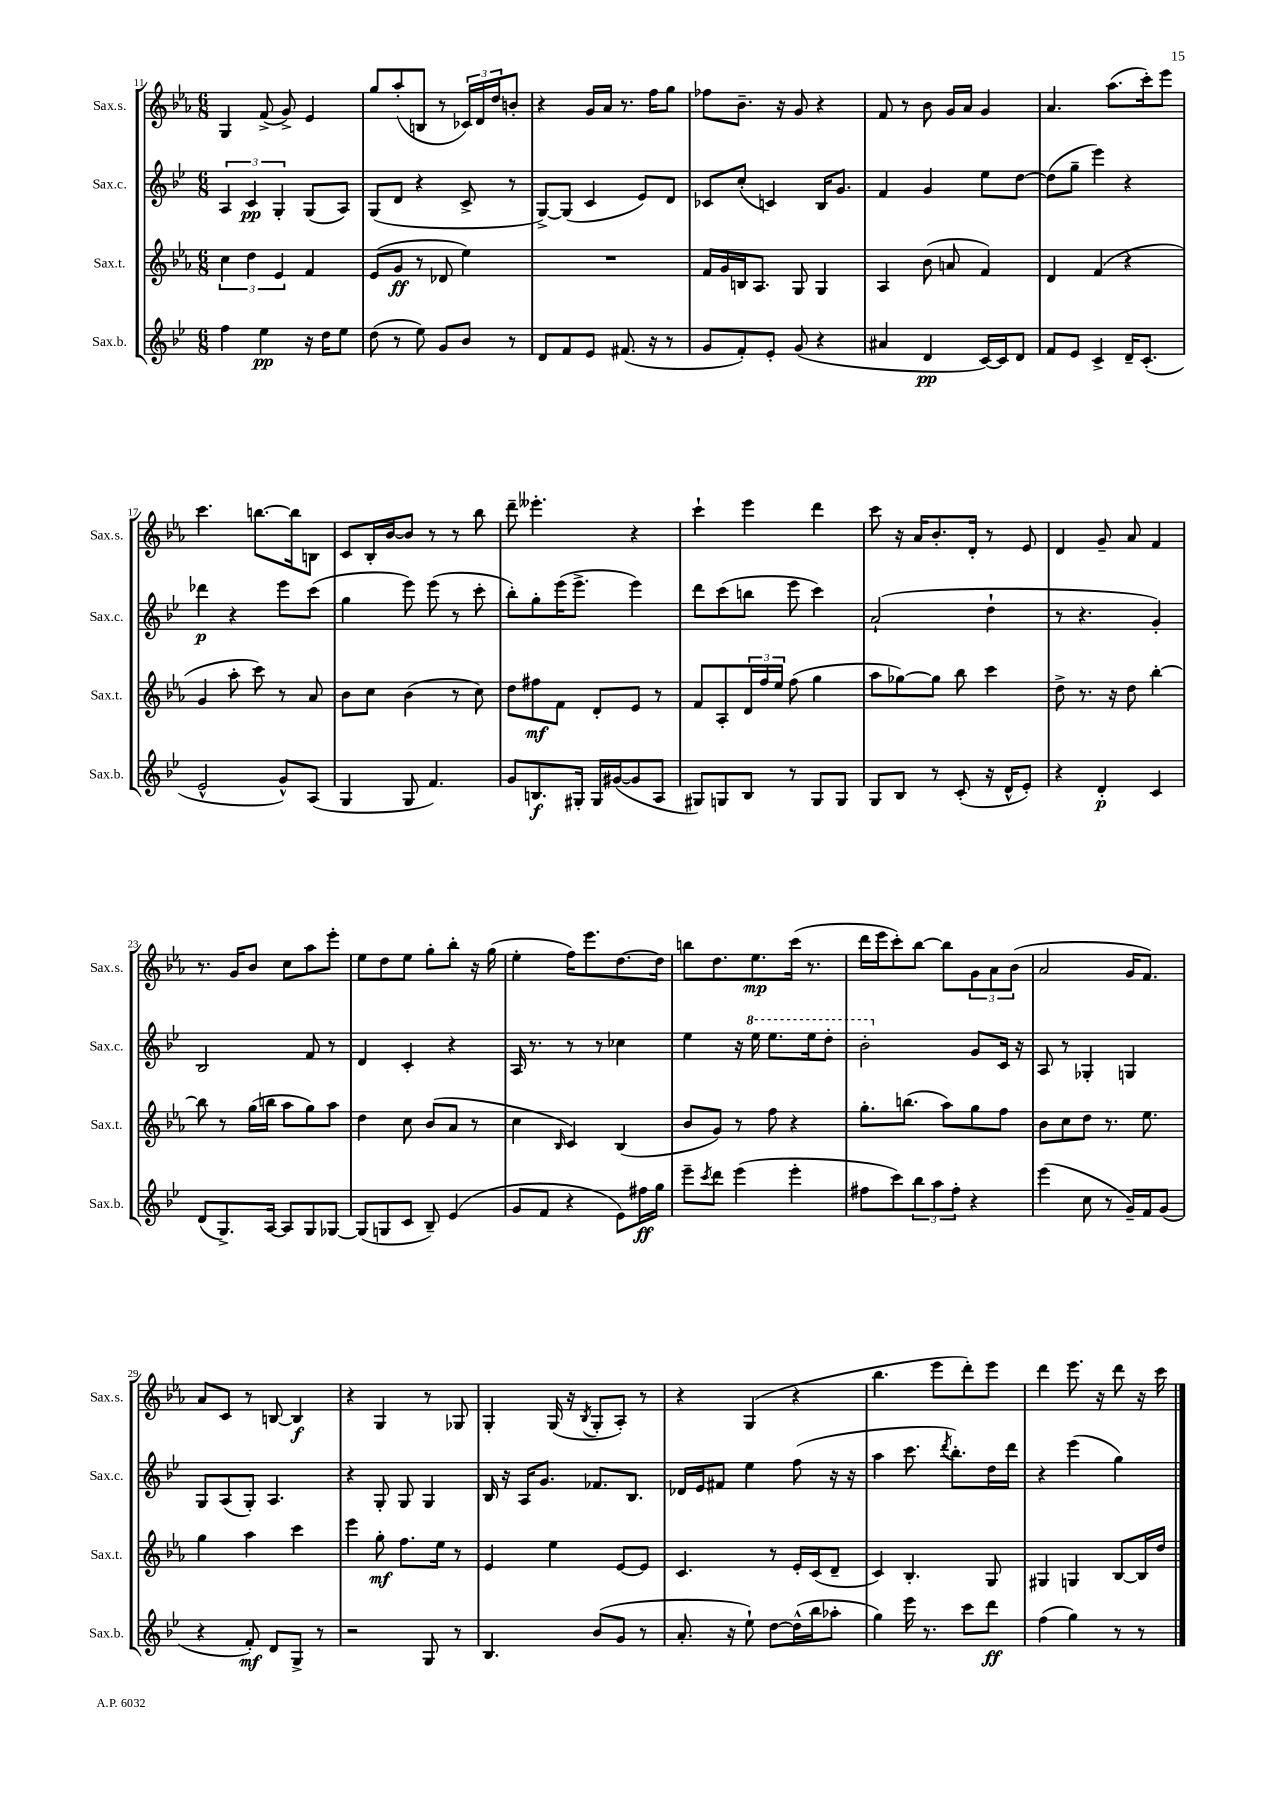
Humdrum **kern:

**kern	**kern	**kern	**kern
*staff4	*staff3	*staff2	*staff1
*clefG2	*clefG2	*clefG2	*clefG2
*k[b-e-]	*k[b-e-a-]	*k[b-e-]	*k[b-e-a-]
*M6/8	*M6/8	*M6/8	*M6/8
4ff	6cc	6A	4G
.	6dd	6c	.
4ee-	.	.	(8f^
.	6e-	6G'	.
.	.	.	8g^)
16r	4f	(8G	4e-
16dd	.	.	.
8ee-	.	8A)	.
=	=	=	=
(8dd	(8e-	(8G	8gg
8r	8g	8d	(8aa-'
8ee-)	8r	4r	8B
8g	8d-	.	8r
8b-	4ee-)	8c^	24c-)
.	.	.	24d
.	.	.	24dd
8r	.	8r	8b'
=	=	=	=
8d	2.r	[8G^)	4r
8f	.	(8G]	.
8e-	.	4c	16g
.	.	.	16a-
(8.f#	.	.	8.r
.	.	8e-)	.
16r	.	.	16ff
8r	.	8d	8gg
=	=	=	=
8g	16f	8c-	8ff-
.	16g	.	.
8f')	16B	(8cc'	8.b-~
.	8.A-	.	.
8e-'	.	4c)	.
.	.	.	16r
(8g	8G	.	8g
4r	4G	16B-	4r
.	.	8.g	.
=	=	=	=
4a#	4A-	4f	8f
.	.	.	8r
4d	(8b-	4g	8b-
.	8a	.	16g
.	.	.	16a-
[16c)	4f)	8ee-	4g
16c]	.	.	.
8d	.	[8dd	.
=	=	=	=
8f	4d	(8dd]	4.a-
8e-	.	8gg~	.
4c^	(4f	4eee-)	.
.	.	.	(8.aa-
16d~	4r	4r	.
(8.c'	.	.	16ccc')
.	.	.	8eee-
=	=	=	=
2e-^^	4g	4ddd-	4.ccc
.	8aa-'	4r	.
.	8ccc)	.	[8.bb
8g^^)	8r	8eee-	.
.	.	.	16bb]
(8A	8a-	(8ccc	8B
=	=	=	=
4G	8b-	4gg	8c
.	8cc	.	16B-'
.	.	.	[16b-
8G	(4b-	8eee-)	8b-]
4.f)	.	(8eee-	8r
.	8r	8r	8r
.	8cc)	8ccc'	8bb-
=	=	=	=
8g	8dd	8bb-')	8ddd~
8.B	8ff#	8gg'	4.eee--'
.	8f	(16eee-	.
16G#'	.	8.eee-^	.
16G#	8d'	.	.
([16g#	.	.	.
8g#]	8e-	4eee-)	4r
8A	8r	.	.
=	=	=	=
8G#)	8f	8ddd	4ccc`
8G	8A-'	(8ccc	.
8B-	24d	8bb	4eee-
.	24ff	.	.
.	24ee-	.	.
8r	(8ff	8eee-	.
8G	4gg	4ccc)	4ddd
8G	.	.	.
=	=	=	=
8G	8aa-	(2a`	8ccc
8B-	[8gg-)	.	16r
.	.	.	16a-
8r	8gg-]	.	8.b-'
(8c'	8bb-	.	.
.	.	.	16d'
16r	4ccc	4dd`	8r
16d^^	.	.	.
8e-')	.	.	8e-
=	=	=	=
4r	8dd^	8r	4d
.	8.r	4.r	.
4d'	.	.	8g~
.	16r	.	.
.	8dd	.	8a-
4c	[4bb-'	4g')	4f
=	=	=	=
(8d	8bb-]	2B-	8.r
8.G^)	8r	.	.
.	.	.	16g
.	(16gg	.	8b-
[16A	16bb	.	.
8A]	8aa-	.	8cc
8G	8gg)	8f	8aa-
[8G-	8aa-	8r	8eee-'
=	=	=	=
(8G-]	4dd	4d	8ee-
8G	.	.	8dd
8c	8cc	4c'	8ee-
8B-~)	(8b-	.	8gg'
(4e-	8a-	4r	8bb-'
.	8r	.	16r
.	.	.	(16gg
=	=	=	=
8g	4cc	16A	4ee-'
.	.	8.r	.
8f	.	.	.
.	16qqB-	.	.
4r	4c)	8r	16ff)
.	.	.	8.eee-
.	.	8r	.
8e-)	(4B-	4cc-	[8.dd
16ff#	.	.	.
16gg	.	.	16dd]
=	=	=	=
8eee-~	8b-	4ee-	8bb
8qccc	.	.	.
8ddd	8g)	.	8.dd
(4eee-	8r	16r	.
.	.	16eee-	8.ee-
.	8ff	8.eee-	.
4eee-'	4r	.	(16ccc
.	.	16eee-	8.r
.	.	8ddd'	.
=	=	=	=
8ff#	8.gg'	2bb-'	16ddd
.	.	.	16eee-
8ccc)	.	.	8ccc')
.	(8.bb	.	.
12bb-	.	.	[8bb-
12aa	.	.	.
.	8aa-)	.	8bb-]
12ff#'	.	.	.
4r	8gg	8g	12g
.	.	.	12a-
.	8ff	16c	.
.	.	.	(12b-
.	.	16r	.
=	=	=	=
(4eee-	8b-	8A	2a-
.	8cc	8r	.
8cc	8dd	4G-'	.
8r	8.r	.	.
16g~)	.	4G	16g
16f	8.ee-	.	8.f)
(8g	.	.	.
=	=	=	=
4r	4gg	8G	8a-
.	.	(8A	8c
8f')	4aa-	8G')	8r
8d	.	4.A	[8B
8G^	4ccc	.	4B]
8r	.	.	.
=	=	=	=
2r	4eee-	4r	4r
.	8gg'	8G'	4G
.	8.ff	8G	.
8G	.	4G	8r
.	16ee-	.	.
8r	8r	.	8G-
=	=	=	=
4.B-	4e-	16B-	4G'
.	.	16r	.
.	.	16A	.
.	.	8.g	.
.	4ee-	.	(16G
.	.	.	16r
.	.	.	8qB-
(8b-	.	8.f-	8G'
8g	[8e-	.	8A-')
.	.	8.B-	.
8r	8e-]	.	8r
=	=	=	=
8.a'	4.c	16d-	4r
.	.	16e-	.
.	.	8f#	.
16r	.	.	.
8ee-`)	.	4ee-	(4G
[8dd	8r	.	.
(16dd^^]	16e-'	(8ff	4r
16bb-	(16c	.	.
8aa-'	8d~	16r	.
.	.	16r	.
=	=	=	=
4gg)	4c)	4aa	4.bb-
16eee-	4.B-'	8.ccc	.
8.r	.	.	.
.	.	.	8eee-
.	.	8qddd	.
.	.	8.bb-')	.
8ccc	.	.	8ddd')
8ddd	8G	16dd	8eee-
.	.	16ddd	.
=	=	=	=
(4ff	4G#	4r	4ddd
4gg)	4G	(4eee-	8.eee-
.	.	.	16r
8r	[8B-	4gg)	8ddd
8r	16B-]	.	16r
.	16dd	.	16ccc
==	==	==	==
*-	*-	*-	*-
